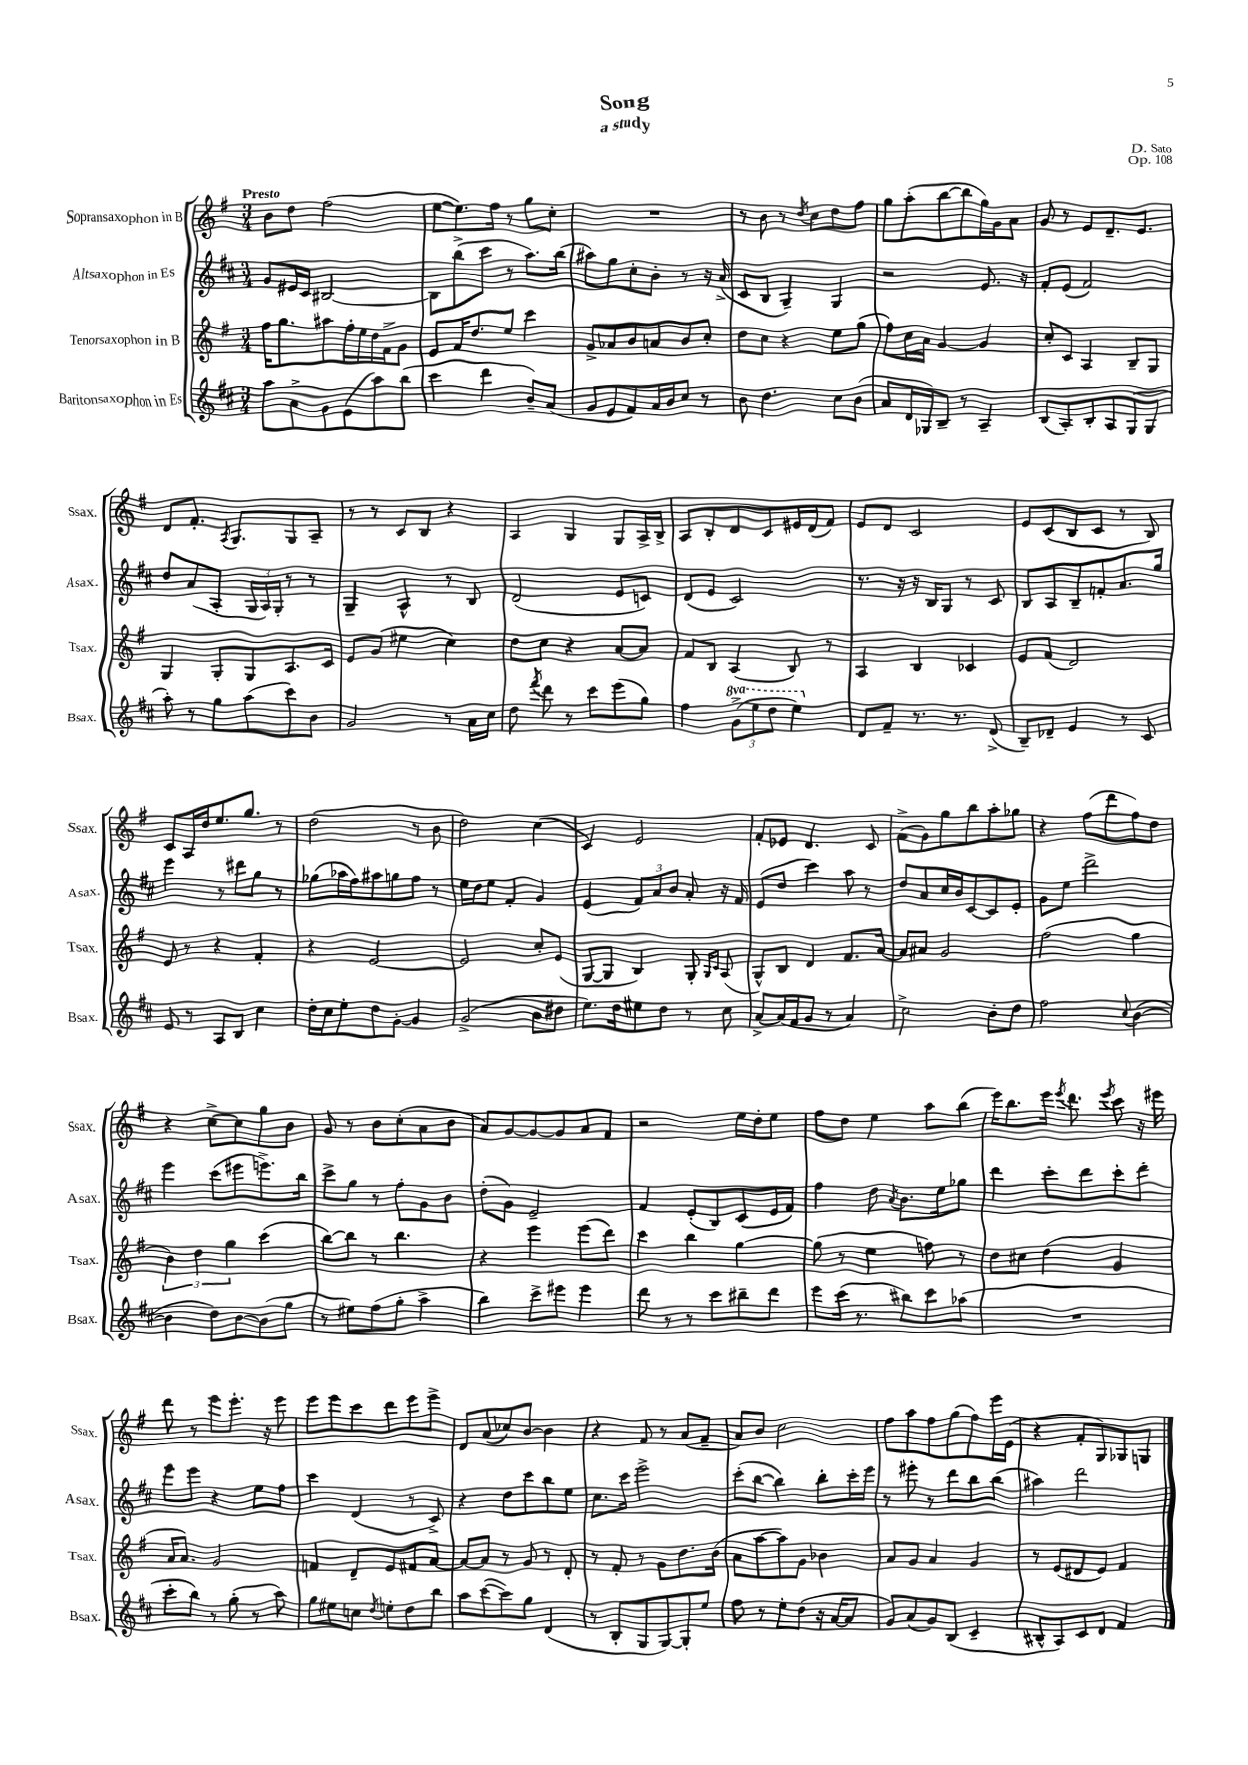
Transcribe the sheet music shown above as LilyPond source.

\header { title = "Song" composer = "D. Sato" subtitle = "a study" opus = "Op. 108" }
<<
\new StaffGroup <<
\new Staff = "s0" \with { instrumentName = "Sopransaxophon in B" shortInstrumentName = "Ssax." } {
    \clef treble \key g \major \numericTimeSignature \time 3/4 \tempo "Presto"
    \autoBeamOff b'8[ d''8] fis''2( |
    e''8[~ e''8.) fis''16] r8 g''8[ c''8]-. |
    R2. |
    r8 b'8 r8 \acciaccatura { d''8 } c''8[ d''8 fis''8] |
    g''8[ a''8-.( b''8~ b''8 g''16) g'16 a'8] |
    g'8 r8 e'8[ d'8.-- e'8.] |
    d'8[ fis'8.]-. \acciaccatura { a8 } g8.[ g8 a8]-- |
    r8 r8 c'8[ b8] r4 |
    a4 g4 g8[ a16-> b16]-> |
    a8[ b8-. d'8 c'8 eis'16 d'16( fis'8]) |
    e'8[ d'8] c'2 |
    e'8[ c'8( b8 c'8] r8 b8) |
    c'8[ a16 d''16 e''8. g''8.] r8 |
    d''2( r8 b'8 |
    d''2) c''4( |
    c'4) e'2 |
    fis'8[-. ees'8] d'4. c'8 |
    fis'8[->( g'8) g''8 b''8 a''8-. ges''8] |
    r4 fis''8[( d'''8 fis''8) d''8] |
    r4 c''8[~-> c''8 g''8 b'8] |
    g'8 r8 b'8[ c''8-.( a'8 b'8] |
    a'8[) g'8~ g'8~ g'8 a'8 fis'8] |
    r2 e''16[ d''16-. e''8] |
    fis''8[ d''8] e''4 a''8[ b''8]( |
    e'''16[) b''8. e'''16] \acciaccatura { e'''8 } d'''8. \acciaccatura { e'''8 } c'''8 r16 eis'''16 |
    d'''8 r8 e'''8[ e'''8.]-. r16 e'''8 |
    e'''8[ e'''8 c'''8 d'''8 e'''8 e'''8]-> |
    d'8[ a'8( ces''8) b'8]~ b'4 |
    r4 fis'8 r8 a'8[( fis'8]-- |
    a'8[) b'8] c''2 |
    fis''8[ a''8 fis''8 g''8( fis''8) e'''16 e'16]( |
    r4 fis'8[-. g8) ges8 g8] \bar "|." |
}
\new Staff = "s1" \with { instrumentName = "Altsaxophon in Es" shortInstrumentName = "Asax." } {
    \clef treble \key d \major \numericTimeSignature \time 3/4
    \autoBeamOff g'8[ eis'16 cis'16] bis2~ |
    bis8[ b''8->( cis'''8] r8 a''8.[) b''16]( |
    ais''8[) g''8 cis''8-. b'8]-. r8 r16 a'16->( |
    cis'8[ b8] g4--) g4 |
    r2 e'8. r16 |
    fis'8[-. e'8]( fis'2) |
    d''8[ a'8( a8]-. \tuplet 3/2 { g16[ a16) g16]-. } r8 r8 |
    g4-- a4-^ r8 b8 |
    d'2( e'8[ c'8]) |
    d'8[( e'8] cis'2) |
    r8. r16 r16 b16[ g8] r8 cis'8 |
    b8[ a8 b8-- f'8-. a'8. g''16] |
    e'''4 r8 dis'''8[ g''8] r8 |
    ges''8[( aes''16 fis''16) ais''8 g''8 fis''8] r8 |
    e''16[ d''16 e''8] fis'4-. g'4 |
    e'4( \tuplet 3/2 { fis'8[) a'8 b'8] } a'8-. r16 fis'16 |
    e'8[( d''8] cis'''4) a''8 r8 |
    d''8[ a'8 cis''16 b'16 cis'8~ cis'8 e'8]-. |
    g'8[ e''8] d'''2-> |
    e'''4 cis'''8[( eis'''8 e'''8.->) b''16] |
    cis'''8[-> g''8] r8 fis''8[-. g'8 b'8] |
    d''8[-.( g'8]) e'2-- |
    fis'4 e'8[-.( b8) cis'8( e'16 fis'16]) |
    fis''4 d''8 \acciaccatura { a'8 } b'8.[ e''16 ges''8] |
    d'''4 cis'''8[-. d'''8 cis'''8-. d'''8]-. |
    e'''8[ e'''8] r4 e''8[ fis''8] |
    cis'''4 d'4( r8 cis'8->) |
    r4 d''8[ cis'''8 b''8 e''8] |
    cis''8.[ cis'''16] e'''2-> |
    cis'''8[-.( b''8]~ b''4) b''8[-. cis'''16-. e'''16] |
    r8 eis'''8-. r8 d'''8[ b''8 b''8]( |
    ais''4) d'''2 \bar "|." |
}
\new Staff = "s2" \with { instrumentName = "Tenorsaxophon in B" shortInstrumentName = "Tsax." } {
    \clef treble \key g \major \numericTimeSignature \time 3/4
    \autoBeamOff fis''16[ g''8. ais''8 fis''16-. e''16 d''16 fis'16-> g'8] |
    e'8[ fis'16 d''8. e''8] c'''4 |
    g'8[-> aes'8 b'8 a'8 b'8 c''8]-. |
    d''8[ c''8] r4 e''8[ g''8]( |
    fis''8[) c''16 a'16] g'4~ g'4 |
    c''8[-. c'8] a4 b8[-- g8] |
    g4 g8[-. g8 a8. c'16] |
    e'8[ g'8]( eis''4 c''4) |
    d''8[ c''8] r4 a'8[~ a'8] |
    fis'8[ b8] a4( b8) r8 |
    a4 b4 ces'4 |
    e'8[ fis'8]( d'2) |
    e'8 r8 r4 fis'4-. |
    r4 e'2~ |
    e'2 c''8[-. e'8]( |
    g8[~ g8] b4) g8-. \grace { g16[ c'16] } a8( |
    g8[-^) b8] d'4 fis'8.[ a'16]~ |
    a'8[ ais'8] g'2 |
    fis''2( g''4 |
    \tuplet 3/2 { b'4) d''4 g''4 } c'''4( |
    b''8[~) b''8] r8 b''4. |
    r4 e'''4 e'''8[( d'''8]) |
    c'''4 b''4 g''4~ |
    g''8( r8 e''4 f''8) r8 |
    d''8[ cis''8] d''4( g'4 |
    a'16[ a'8.]) g'2 |
    f'4 d'8[-- e'8 fis'8 a'8]~ |
    a'8[~ a'8] r8 g'8 r8 d'8-. |
    r8 fis'8-. r8 g'8[ d''8. b'16]( |
    a'8[ a''8~ a''8) g'8] bes'4 |
    a'8[ g'8] a'4 g'4 |
    r8 e'8[( dis'8 e'8]) fis'4 \bar "|." |
}
\new Staff = "s3" \with { instrumentName = "Baritonsaxophon in Es" shortInstrumentName = "Bsax." } {
    \clef treble \key d \major \numericTimeSignature \time 3/4 \set Staff.ottavationMarkups = #ottavation-simple-ordinals
    \autoBeamOff a''8[ a'8-> g'8 e'8( a''8) b''8]( |
    cis'''4 d'''4 b'8[--) a'8]( |
    g'8[ e'8 fis'8) a'16 b'16 cis''8] r8 |
    b'8 d''4. cis''8[ b'8]( |
    a'8[ d'16 ges16) b8]-- r8 a4-- |
    b8[( a8-.) b8-. a8 g8( g8] |
    a''8-.) r8 g''8[ a''8( cis'''8) b'8] |
    g'2 r8 a'16[ cis''16] |
    d''8 \acciaccatura { fis'''8 } d'''8 r8 cis'''8[ e'''8( g''8]) |
    fis''4 \tuplet 3/2 { \ottava #1 g''8[->( e'''8 d'''8] } e'''4) \ottava #0 |
    d'8[ fis'8]-- r8. r8. d'8->( |
    b8[--) des'8]-- e'4 r8 cis'8 |
    e'8 r8 a8[ b8] cis''4 |
    d''16[-. cis''16 e''8-. d''8 g'8]~-. g'4 |
    g'2->( b'8[ dis''8] |
    e''8.[) d''16 eis''8 d''8] r8 cis''8 |
    a'8[~-> a'16( fis'16 g'8] r8 a'4) |
    cis''2-> b'8[-. d''8] |
    fis''2 \appoggiatura { cis''8 } b'4~( |
    b'4 d''8[) b'8~ b'8( g''8] |
    r8 eis''8[) fis''8( g''8]-. a''4-> |
    b''4) cis'''8[-> eis'''8] eis'''4 |
    d'''8 r8 r8 cis'''8[ bis''8-- d'''8] |
    e'''8[ cis'''16]( r8. bis''8[) cis'''8 aes''8]( |
    R2. |
    cis'''8[-. b''8]) r8 g''8-.( r8 a''8) |
    g''8[ eis''8 c''8] \acciaccatura { d''8 } e''8[-. d''8 b''8] |
    a''8[ cis'''8~( cis'''8) g''8] d'4( |
    r8 b8[-. g8 g8~) g8-. e''8] |
    fis''8 r8 e''8[-. d''8]( r16 a'16[~ a'8] |
    g'8[) a'8( g'8) b8]( cis'4-- |
    bis8[-^ a8) cis'8 d'8] fis'4 \bar "|." |
}
>>
>>
\layout { \context { \Score \remove "Bar_number_engraver" } }
